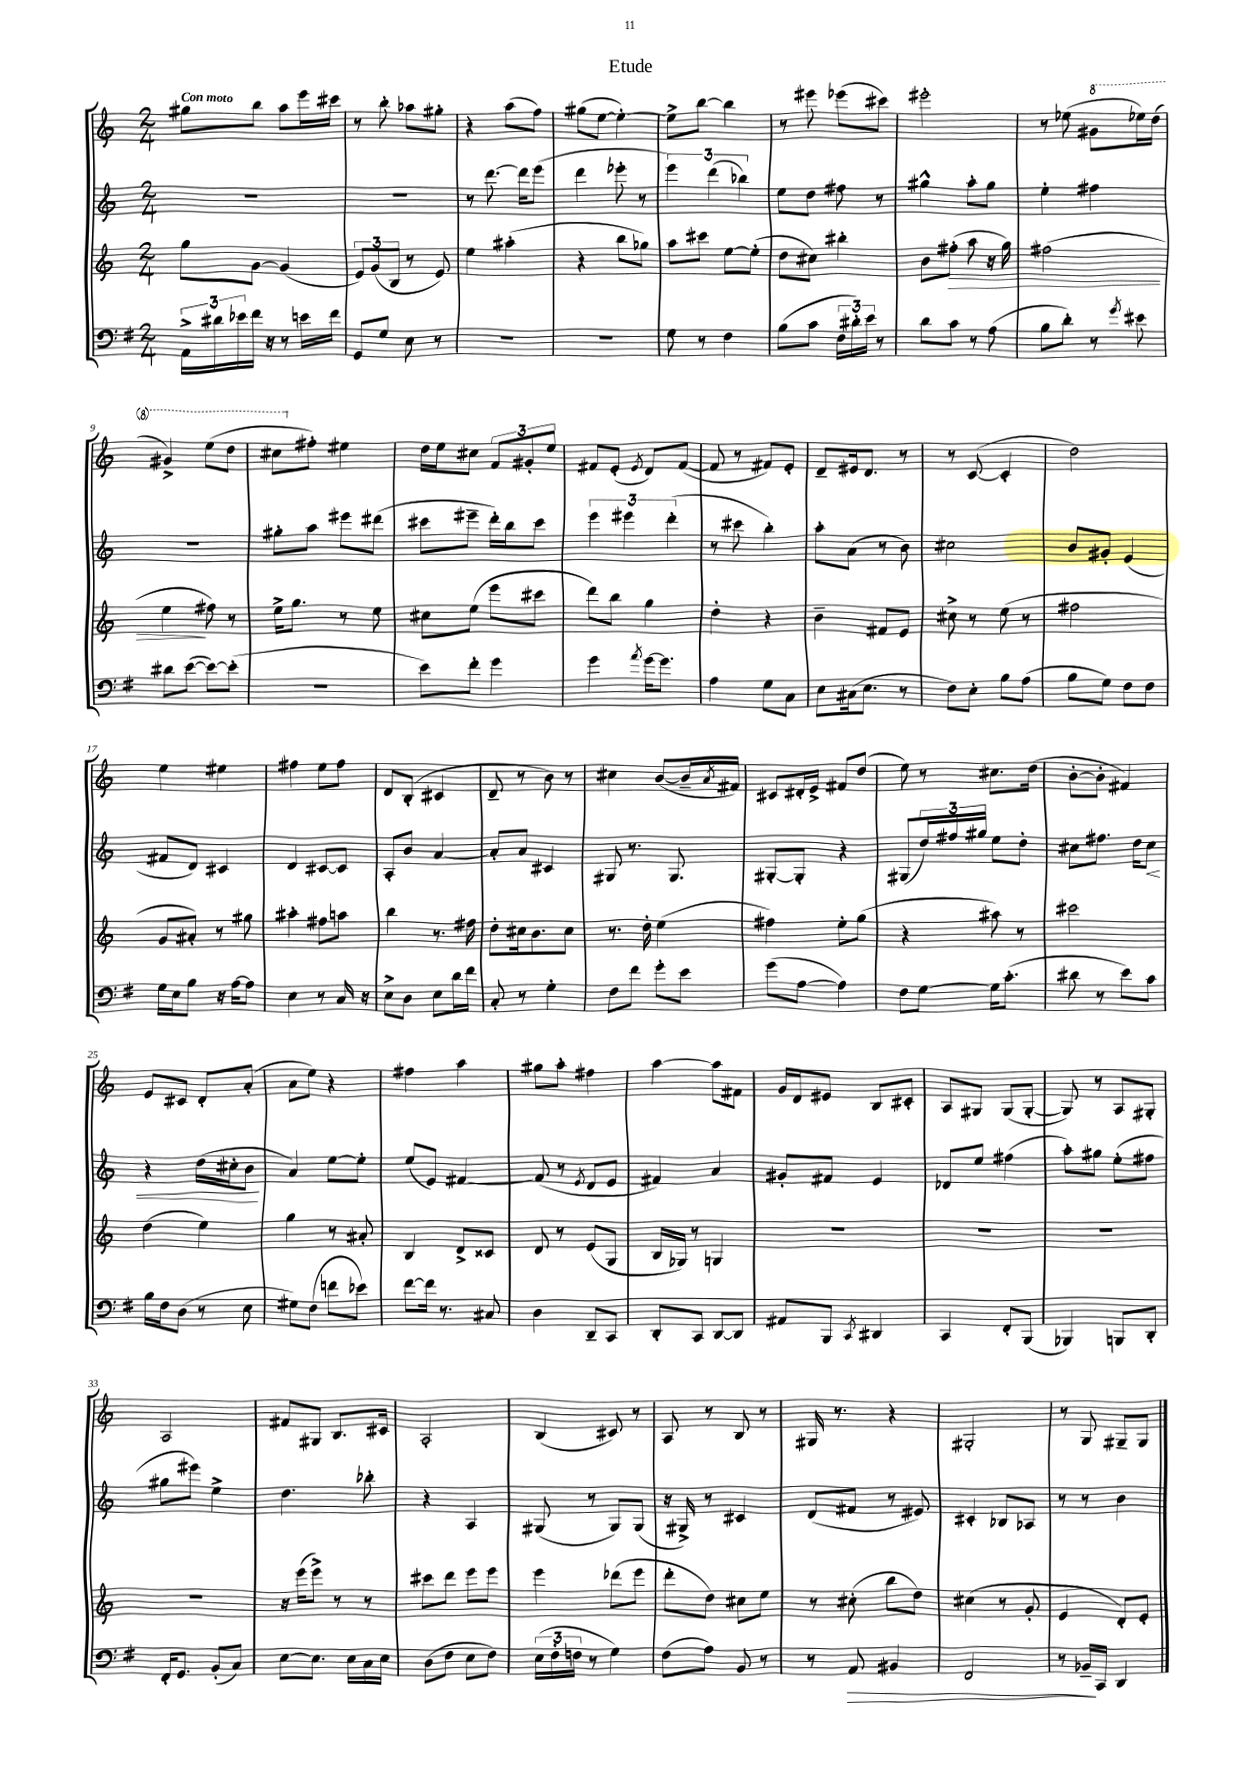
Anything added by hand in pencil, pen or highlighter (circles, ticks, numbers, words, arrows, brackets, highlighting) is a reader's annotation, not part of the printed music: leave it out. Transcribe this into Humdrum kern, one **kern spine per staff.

**kern	**dynam	**kern	**dynam	**kern	**dynam	**kern
*part4	*part4	*part3	*part3	*part2	*part2	*part1
*staff4	*staff4	*staff3	*staff3	*staff2	*staff2	*staff1
*clefF4	*	*clefG2	*	*clefG2	*	*clefG2
*k[f#]	*	*k[]	*	*k[]	*	*k[]
*M2/4	*	*M2/4	*	*M2/4	*	*M2/4
=1	=1	=1	=1	=1	=1	=1
!	!	!	!	!	!	!LO:TX:a:B:t=Con moto
24AA^\LL	.	8gg\L	.	2r	.	8gg#X\L
24d#X\	.	.	.	.	.	.
24e-X\	.	.	.	.	.	.
16f#\JJ	.	[8g\J	.	.	.	8bb\J
16r	.	.	.	.	.	.
8r	.	(4g/]	.	.	.	8aa\L
16en\LL	.	.	.	.	.	16eee\L
16f#\JJ	.	.	.	.	.	16ccc#X\JJ
=2	=2	=2	=2	=2	=2	=2
8GG/L	.	12e/L)	.	2r	.	8r
.	.	(12g/	.	.	.	.
8G/J	.	.	.	.	.	8bb'\
.	.	12B/J	.	.	.	.
8E\	.	8r	.	.	.	8aa-X\L
8r	.	8e/)	.	.	.	8gg#X'\J
=3	=3	=3	=3	=3	=3	=3
2r	.	4ee\	.	8r	.	4r
.	.	.	.	[8.ddd\	.	.
.	.	(4aa#X'\	.	.	.	(8aa\L
.	.	.	.	16ddd\KL]	.	.
.	.	.	.	(8eee\J	.	8ff\J)
=4	=4	=4	=4	=4	=4	=4
2r	.	4r	.	4ddd\	.	(8gg#X\L
.	.	.	.	.	.	[8ee\J
.	.	8bb\L	.	8eee-X'\	.	4ee'\_)
.	.	8gg-X\J)	.	8r	.	.
=5	=5	=5	=5	=5	=5	=5
8G\	.	8aa\L	.	6eee\)	.	8ee^\L]
8r	.	8ccc#X\J	.	.	.	[8bb\J
.	.	.	.	(6ddd\	.	.
4F#\	.	[8ee\L	.	.	.	4bb\]
.	.	.	.	6bb-X\)	.	.
.	.	(8ee'\J]	.	.	.	.
=6	=6	=6	=6	=6	=6	=6
(8B\L	.	8dd\L	.	8ee\L	.	8r
8c\J	.	8cc#X\J)	.	8dd\J	.	8eee#X\
24F#\LL	.	4bb#X'\	.	8ff#X\	.	(8eee-X\L
24d#X'\)	.	.	.	.	.	.
24e\JJ	.	.	.	.	.	.
8r	.	.	.	8r	.	8ccc#X\J)
=7	=7	=7	=7	=7	=7	=7
8d\L	.	8b\L	.	4gg#X^^\	.	2eee#X'\
!	!	!	!LO:HP:b	!	!	!
8c\J	.	(8ff#X'\J	>	.	.	.
8r	.	8aa\	.	8aa'\L	.	.
(8A\	.	16r	.	8gg#\J	.	.
.	.	16gg\)	.	.	.	.
=8	=8	=8	=8	=8	=8	=8
8B\L	.	(2ff#X\	.	4ee'\	.	8r
8d'\J)	.	.	.	.	.	(8ee-X\
*	*	*	*	*	*	*8va
8r	.	.	.	4ff#X\	.	8gg#X\L
8qg/	.	.	.	.	.	.
8e#X\	.	.	.	.	.	16eee-X\L)
.	.	.	.	.	.	(16ddd\JJ
!!LO:LB:g=z
=9	=9	=9	=9	=9	=9	=9
8d#X\L	.	4ee\	.	2r	.	4gg#X^/)
([8e\J	.	.	.	.	.	.
8e\L_)	.	8ff#X\)	]	.	.	(8eee\L
(8e'\J]	.	8r	.	.	.	8ddd\J
=10	=10	=10	=10	=10	=10	=10
2r	.	16ee^\KL	.	8gg#X'\L	.	8ccc#X\L
.	.	8.gg\J	.	.	.	.
*	*	*	*	*	*	*X8va
.	.	.	.	8aa\J	.	8ff#X'\J)
.	.	8r	.	8eee#X\L	.	4ee#X\
.	.	8ee\	.	(8ddd#X\J	.	.
=11	=11	=11	=11	=11	=11	=11
8e\L)	.	8cc#X\L	.	8ccc#X\L	.	16dd\LL
.	.	.	.	.	.	16ee\J
8f#'\J	.	(8ee\J	.	8eee#X~\J	.	8cc#X\J
4g\	.	8eee\L	.	16ddd'\LL)	.	12f/L
.	.	.	.	16bb\J	.	.
.	.	.	.	.	.	12g#X'/
.	.	8ccc#X\J	.	8ccc#\J	.	.
.	.	.	.	.	.	12ee/J
=12	=12	=12	=12	=12	=12	=12
4g\	.	8ddd\L)	.	6eee\	.	8f#X/L
.	.	8bb\J	.	.	.	(8e'/J
.	.	.	.	6eee#X\	.	.
8qa/	.	.	.	.	.	8qe/
[16g\KL	.	4gg\	.	.	.	8d/L)
8.g\J]	.	.	.	.	.	.
.	.	.	.	(6ddd'\	.	.
.	.	.	.	.	.	([8f#/J
=13	=13	=13	=13	=13	=13	=13
4A\	.	4dd'\	.	8r	.	8f#/]
.	.	.	.	8ccc#X\	.	8r
8G\L	.	4r	.	4bb'\)	.	8f#X/L)
8C\J	.	.	.	.	.	8e'/J
=14	=14	=14	=14	=14	=14	=14
8E\L	.	4b~\	.	8aa'\L	.	8d~/L
(16C#X\k	.	.	.	(8a\J	.	16e#X/k
8.E\J	.	.	.	.	.	8.d/J
.	.	8f#X/L	.	8r	.	.
8r	.	8e/J	.	8b\)	.	8r
=15	=15	=15	=15	=15	=15	=15
8F#\L)	.	8cc#X^\	.	2cc#X\	.	8r
8E'\J	.	8r	.	.	.	([8c/
8B\L	.	(8ee\	.	.	.	4c'/]
(8A\J	.	8r	.	.	.	.
=16	=16	=16	=16	=16	=16	=16
8B\L	.	2ff#X\	.	8b/L	.	2dd\)
8G\J)	.	.	.	8g#X'/J	.	.
8F#\L	.	.	.	(4e/	.	.
8F#\J	.	.	.	.	.	.
!!LO:LB:g=z
=17	=17	=17	=17	=17	=17	=17
16G\LL	.	8g/L	.	8f#X/L	.	4ee\
16E\J	.	.	.	.	.	.
8B\J	.	8a#X'/J)	.	8d/J)	.	.
16r	.	8r	.	4c#X/	.	4ee#X\
[16A\KL	.	.	.	.	.	.
8A\J]	.	8gg#X\	.	.	.	.
=18	=18	=18	=18	=18	=18	=18
4E\	.	4aa#X'\	.	4d/	.	4ff#X\
8r	.	8ff#X\L	.	[8c#X/L	.	8ee\L
16C/	.	8aan\J	.	8c#/J]	.	8ff#\J
16r	.	.	.	.	.	.
=19	=19	=19	=19	=19	=19	=19
8E^\L	.	4bb\	.	8A'/L	.	8d/L
8D\J	.	.	.	8b/J	.	(8B'/J
8E\L	.	8.r	.	[4a/	.	4c#X/
16d\L	.	.	.	.	.	.
16f#\JJ	.	16ff#X\	.	.	.	.
=20	=20	=20	=20	=20	=20	=20
8C'/	.	8dd'\L	.	8a'/L]	.	8d~/
8r	.	16cc#X\k	.	8a/J	.	8r
.	.	8.b\	.	.	.	.
4G'\	.	.	.	4c#X/	.	8b\)
.	.	8cc#\J	.	.	.	8r
=21	=21	=21	=21	=21	=21	=21
8F#\L	.	8.r	.	8G#X/	.	4cc#X\
8f#\J	.	.	.	8.r	.	.
.	.	16dd'\	.	.	.	.
8g'\L	.	(4ee\	.	.	.	([8b/L
.	.	.	.	8.G#/	.	.
8e\J	.	.	.	.	.	16b~/L]
.	.	.	.	.	.	8qa/
.	.	.	.	.	.	16f#X/JJ)
=22	=22	=22	=22	=22	=22	=22
(8g\L	.	4ff#X\)	.	[8G#X'/L	.	8c#X/L
[8A\J	.	.	.	8G#'/J]	.	16d#X'/L
.	.	.	.	.	.	16e^/JJ
4A\])	.	8ee'\L	.	4r	.	8f#X/L
.	.	(8gg\J	.	.	.	(8dd/J
=23	=23	=23	=23	=23	=23	=23
8F#\L	.	4r	.	(8G#X/L	.	8ee\)
[8G\J	.	.	.	24dd/L)	.	8r
.	.	.	.	24ff#X/	.	.
.	.	.	.	24gg#X/JJ	.	.
16G\KL]	.	8aa#X\)	.	8ee\L	.	8.cc#X\L
(8.c'\J	.	.	.	.	.	.
.	.	8r	.	8dd'\J	.	.
.	.	.	.	.	.	(16dd\Jk
=24	=24	=24	=24	=24	=24	=24
8d#X\	.	2ccc#X\	.	8cc#X\L	.	[8b'\L
8r	.	.	.	8.ff#X\J	.	8b'\J]
8e\L)	.	.	.	.	.	4f#X/)
.	.	.	.	16dd\KL	.	.
!	!	!	!	!	!LO:HP:b	!
8c\J	.	.	.	8cc#\J	<	.
!!LO:LB:g=z
=25	=25	=25	=25	=25	=25	=25
16B\LL	.	(4dd\	.	4r	.	8e/L
16F#\J	.	.	.	.	.	.
(8D\J	.	.	.	.	.	8c#X/J
8r	.	4ee\)	.	(16dd\LL	.	8d'/L
.	.	.	.	16cc#X'\J	.	.
8E\	.	.	.	8b\J	.	(8a'/J
.	.	.	.	.	[	.
=26	=26	=26	=26	=26	=26	=26
8G#X\L)	.	4gg\	.	4a/)	.	8a\L
(8F#\J	.	.	.	.	.	8ee\J)
8fn\L	.	8r	.	[8ee\L	.	4r
8e-X\J)	.	8a#X'/	.	8ee'\J]	.	.
=27	=27	=27	=27	=27	=27	=27
[8f#\L	.	4B/	.	(8ee/L	.	4ff#X\
16f#\Jk]	.	.	.	8e/J)	.	.
8.r	.	.	.	.	.	.
.	.	8d^/L	.	[4f#X/	.	4aa\
8C#X/	.	8c##X/J	.	.	.	.
=28	=28	=28	=28	=28	=28	=28
4D\	.	8d/	.	(8f#/]	.	8gg#X\L
.	.	8r	.	8r	.	8aa'\J
.	.	.	.	8qe/	.	.
8DD~/L	.	(8e/L	.	8d/L	.	4ff#X\
8CC/J	.	8G/J	.	8e/J	.	.
=29	=29	=29	=29	=29	=29	=29
8DD'/L	.	16B/LL	.	4f#X/)	.	[4aa\
.	.	16G-X/JJ)	.	.	.	.
8CC/J	.	8r	.	.	.	.
[8DD/L	.	4Gn/	.	4a/	.	8aa\L]
8DD/J]	.	.	.	.	.	8f#X\J
=30	=30	=30	=30	=30	=30	=30
8AA#X/L	.	2r	.	8g#X'/L	.	16g/LL
.	.	.	.	.	.	16d/J
8BBB/J	.	.	.	8f#X/J	.	8e#X/J
8qCC/	.	.	.	.	.	.
4DD#X/	.	.	.	4e/	.	8B/L
.	.	.	.	.	.	8c#X'/J
=31	=31	=31	=31	=31	=31	=31
4CC/	.	2r	.	8d-X/L	.	8A/L
.	.	.	.	8ee/J	.	8G#X/J
8FF#'/L	.	.	.	(4ff#X\	.	(8G#/L
(8BBB/J	.	.	.	.	.	[8G#'/J
=32	=32	=32	=32	=32	=32	=32
4BBB-X/)	.	2r	.	8aa'\L)	.	8G#/])
.	.	.	.	8gg#X\J	.	8r
8BBBn/L	.	.	.	(8ee'\L	.	8A/L
8DD'/J	.	.	.	8ff#X\J	.	8G#X'/J
!!LO:LB:g=z
=33	=33	=33	=33	=33	=33	=33
16FF#'/KL	.	2r	.	8gg#X\L	.	2A/
8.GG/J	.	.	.	.	.	.
.	.	.	.	8eee#X\J)	.	.
(8BB'/L	.	.	.	4ee^\	.	.
8C/J)	.	.	.	.	.	.
=34	=34	=34	=34	=34	=34	=34
[8E\L	.	16r	.	4.dd\	.	8f#X/L
.	.	(16eee\KL	.	.	.	.
8.E\J]	.	8eee^\J)	.	.	.	8G#X/J
.	.	8r	.	.	.	8.B/L
16E\LL	.	.	.	.	.	.
16C\	.	8r	.	8bb-X'\	.	.
16E\JJ	.	.	.	.	.	16c#X/Jk
=35	=35	=35	=35	=35	=35	=35
(8D\L	.	8ccc#X\L	.	4r	.	2A'/
8F#\J	.	8ddd\J	.	.	.	.
8E\L	.	8eee\L	.	4A/	.	.
8F#\J)	.	8eee\J	.	.	.	.
=36	=36	=36	=36	=36	=36	=36
(24E\LL	.	4eee\	.	(8G#X/	.	(4B/
24F#'\	.	.	.	.	.	.
24Fn\JJ	.	.	.	.	.	.
8r	.	.	.	8r	.	.
4G\)	.	(8ddd-X\L	.	8G#/L)	.	8c#X/)
.	.	8eee\J	.	(8G#/J	.	8r
=37	=37	=37	=37	=37	=37	=37
(8F#\L	.	8ddd'\L	.	16r	.	8A/
.	.	.	.	16G#X^/)	.	.
8A\J)	.	8dd\J)	.	8r	.	8r
8BB/	.	8cc#X\L	.	4c#X/	.	8B/
8r	.	8ee\J	.	.	.	8r
=38	=38	=38	=38	=38	=38	=38
8r	.	8r	.	(8d/L	.	16G#X/
.	.	.	.	.	.	8.r
!	!LO:HP:b	!	!	!	!	!
8AA/	>	(8cc#X'\	.	8f#X/J	.	.
4BB#X/	.	8bb\L	.	8r	.	4r
.	.	8dd\J)	.	8e#X/)	.	.
=39	=39	=39	=39	=39	=39	=39
2FF#/	.	(4cc#X\	.	4c#X'/	.	2G#X'/
.	.	8r	.	8B-X/L	.	.
.	.	8g'/	.	8A-X/J	.	.
=40	=40	=40	=40	=40	=40	=40
8r	.	4e/	.	8r	.	8r
16BB-X~/LL	.	.	.	8r	.	8G/
16CC/JJ	]	.	.	.	.	.
4DD/	.	8d'/L)	.	4b\	.	8G#X~/L
.	.	8e'/J	.	.	.	8G#/J
==	==	==	==	==	==	==
*-	*-	*-	*-	*-	*-	*-
